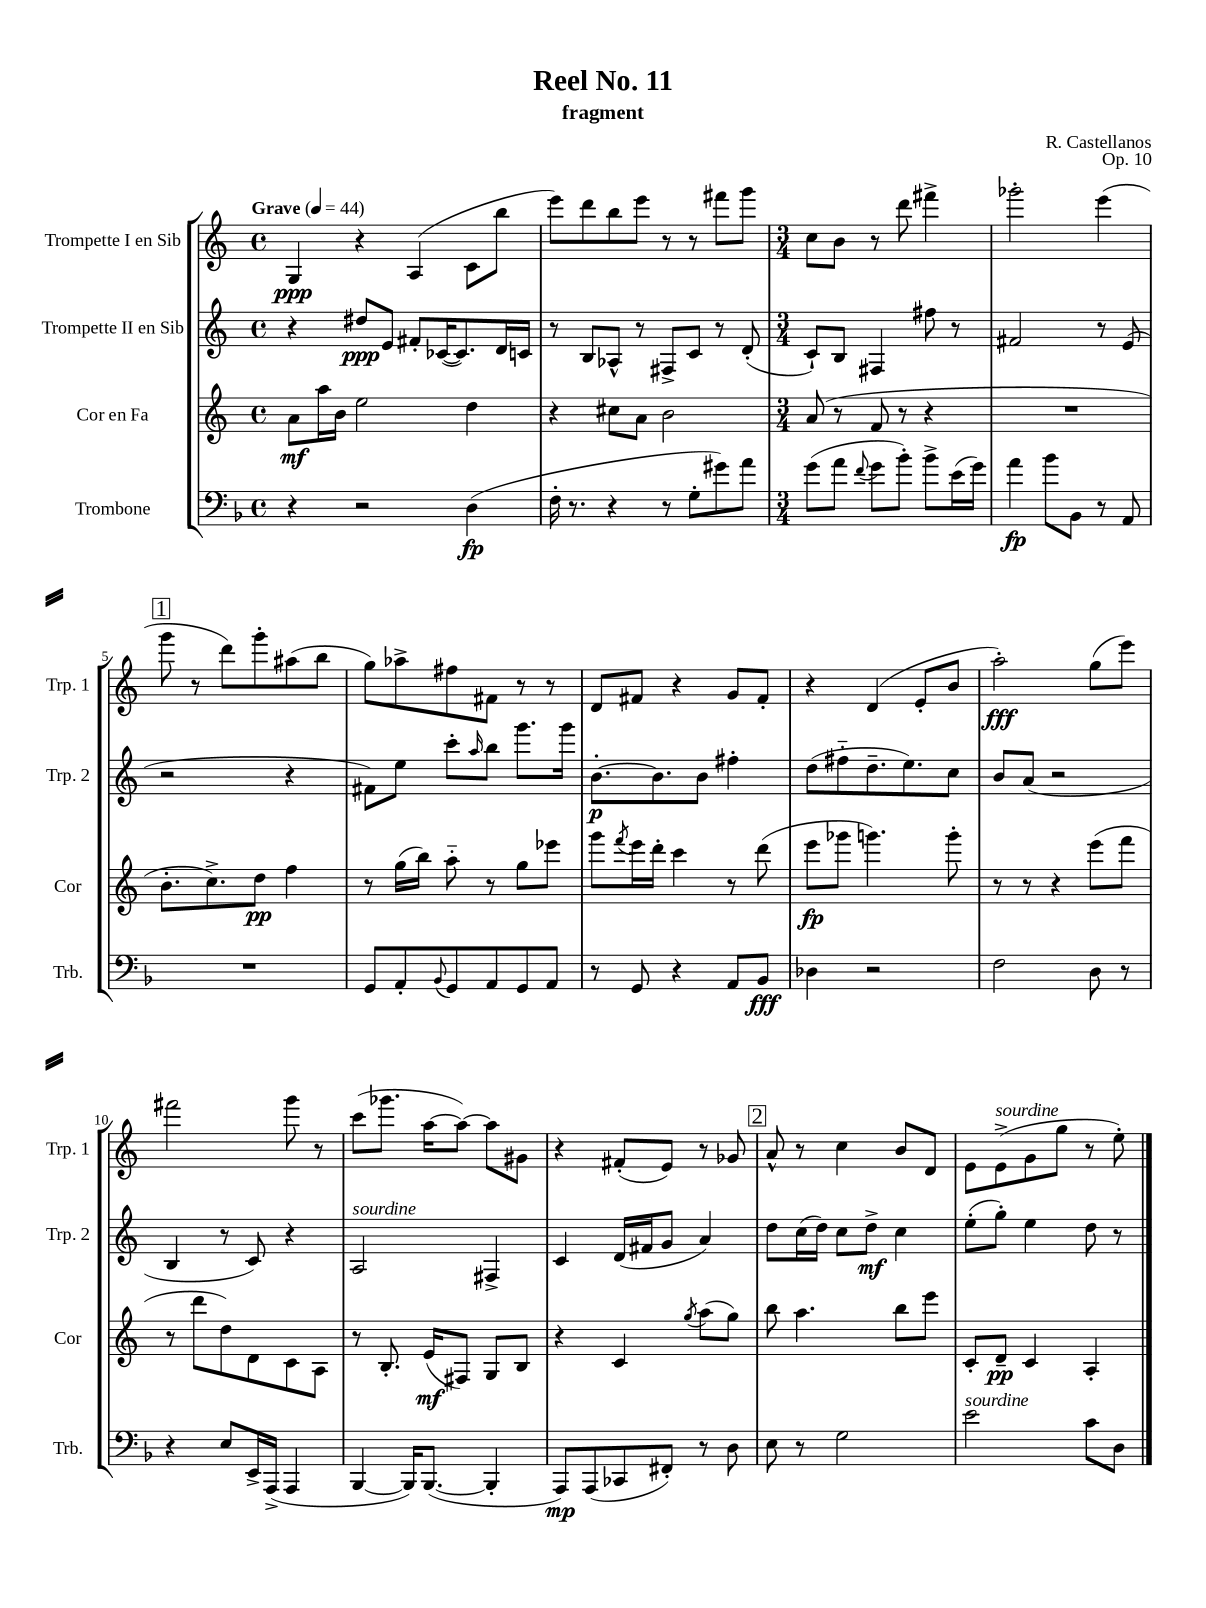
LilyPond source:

\header { title = "Reel No. 11" composer = "R. Castellanos" subtitle = "fragment" opus = "Op. 10" }
<<
\new StaffGroup <<
\new Staff = "s0" \with { instrumentName = "Trompette I en Sib" shortInstrumentName = "Trp. 1" } {
    \clef treble \key c \major \defaultTimeSignature \time 4/4 \tempo "Grave" 4 = 44
    g4\ppp r4 a4( c'8 b''8 |
    e'''8) d'''8 b''8 e'''8 r8 r8 fis'''8 g'''8 |
    \numericTimeSignature \time 3/4 c''8 b'8 r8 d'''8 fis'''4-> |
    ges'''2-. e'''4( |
    \mark \markup { \box "1" } g'''8 r8 d'''8) g'''8-. ais''8( b''8 |
    g''8) aes''8-> fis''8 fis'8 r8 r8 |
    d'8 fis'8 r4 g'8 fis'8-. |
    r4 d'4( e'8-. b'8 |
    a''2-.\fff) g''8( e'''8) |
    fis'''2 g'''8 r8 |
    c'''8( ges'''8. a''16~ a''8~) a''8 gis'8 |
    r4 fis'8-.( e'8) r8 ges'8 |
    \mark \markup { \box "2" } a'8-^ r8 c''4 b'8 d'8 |
    e'8 e'8->^\markup { \italic "sourdine" }( g'8 g''8 r8 e''8-.) \bar "|." |
}
\new Staff = "s1" \with { instrumentName = "Trompette II en Sib" shortInstrumentName = "Trp. 2" } {
    \clef treble \key c \major \defaultTimeSignature \time 4/4
    r4 dis''8\ppp e'8 fis'8-. ces'16~( ces'8.) d'16 c'16 |
    r8 b8 aes8-^ r8 fis8-> c'8 r8 d'8-.( |
    \numericTimeSignature \time 3/4 c'8-!) b8 fis4 fis''8 r8 |
    fis'2 r8 e'8( |
    \mark \markup { \box "1" } r2 r4 |
    fis'8) e''8 c'''8-. \grace { a''16 } b''8 g'''8. g'''16 |
    b'8.~-.\p b'8. b'8 fis''4-. |
    d''8( fis''8-_ d''8.-- e''8.) c''8 |
    b'8 a'8( r2 |
    b4 r8 c'8) r4 |
    a2^\markup { \italic "sourdine" } fis4-> |
    c'4 d'16( fis'16 g'8 a'4) |
    \mark \markup { \box "2" } d''8 c''16( d''16) c''8 d''8->\mf c''4 |
    e''8-.( g''8-.) e''4 d''8 r8 \bar "|." |
}
\new Staff = "s2" \with { instrumentName = "Cor en Fa" shortInstrumentName = "Cor" } {
    \clef treble \key c \major \defaultTimeSignature \time 4/4
    a'8\mf a''16 b'16 e''2 d''4 |
    r4 cis''8 a'8 b'2 |
    \numericTimeSignature \time 3/4 a'8( r8 f'8 r8 r4 |
    R2. |
    \mark \markup { \box "1" } b'8.-. c''8.->) d''8\pp f''4 |
    r8 g''16( b''16) a''8-_ r8 g''8 ees'''8 |
    g'''8 \acciaccatura { f'''8 } e'''16 d'''16-. c'''4 r8 d'''8( |
    e'''8\fp ges'''8 g'''4.) g'''8-. |
    r8 r8 r4 e'''8( f'''8 |
    r8 d'''8 d''8) d'8 c'8 a8 |
    r8 b8.-. e'16\mf( fis8) g8 b8 |
    r4 c'4 \acciaccatura { g''8 } a''8( g''8) |
    \mark \markup { \box "2" } b''8 a''4. b''8 e'''8 |
    c'8-. d'8--\pp c'4 a4-. \bar "|." |
}
\new Staff = "s3" \with { instrumentName = "Trombone" shortInstrumentName = "Trb." } {
    \clef bass \key f \major \defaultTimeSignature \time 4/4
    r4 r2 d4\fp( |
    f16-. r8. r4 r8 g8-. gis'8) a'8 |
    \numericTimeSignature \time 3/4 g'8( a'8 \appoggiatura { f'8 } g'8 bes'8-.) bes'8-> e'16( g'16) |
    a'4\fp bes'8 bes,8 r8 a,8 |
    \mark \markup { \box "1" } R2. |
    g,8 a,8-. \appoggiatura { bes,8 } g,8 a,8 g,8 a,8 |
    r8 g,8 r4 a,8 bes,8\fff |
    des4 r2 |
    f2 d8 r8 |
    r4 e8 e,16-> a,,16->( a,,4 |
    bes,,4~ bes,,16) bes,,8.~( bes,,4-. |
    a,,8\mp) a,,8( ces,8 fis,8-.) r8 d8 |
    \mark \markup { \box "2" } e8 r8 g2 |
    e'2^\markup { \italic "sourdine" } c'8 d8 \bar "|." |
}
>>
>>
